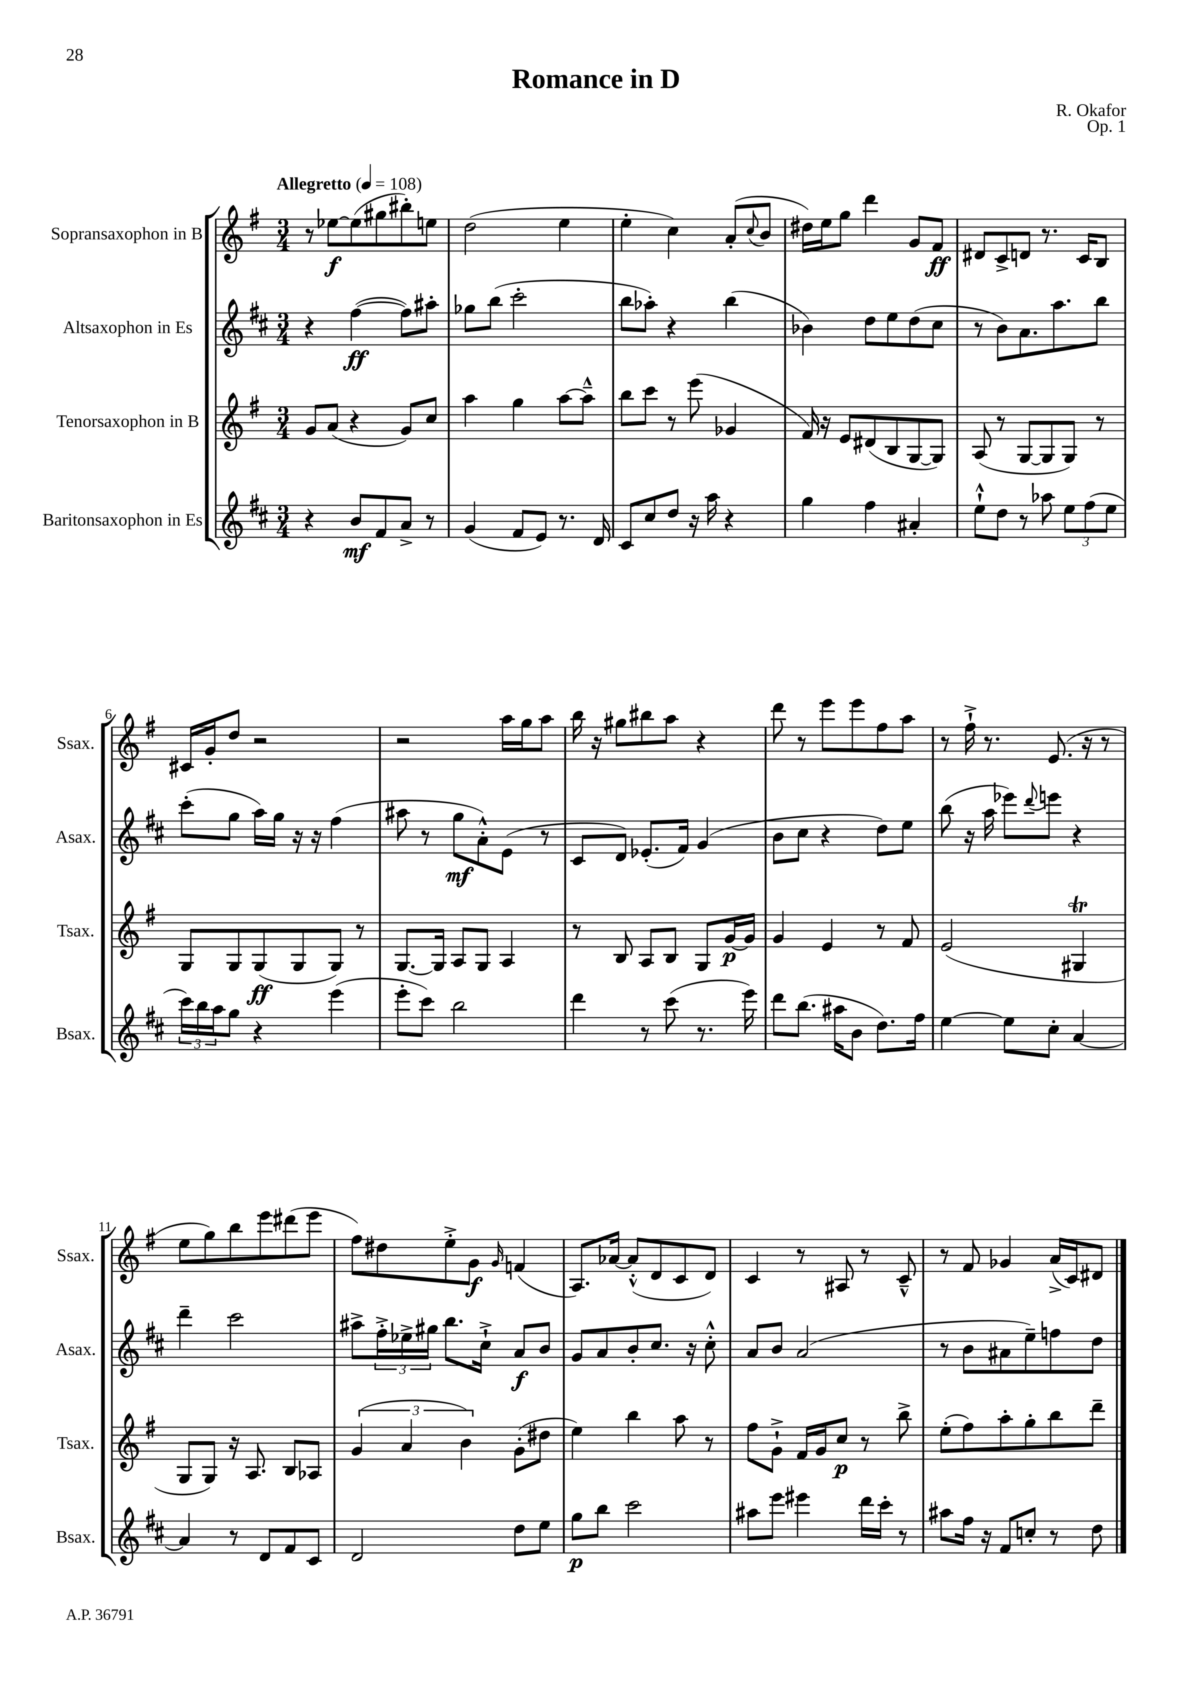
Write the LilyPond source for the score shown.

\header { title = "Romance in D" composer = "R. Okafor" opus = "Op. 1" }
<<
\new StaffGroup <<
\new Staff = "s0" \with { instrumentName = "Sopransaxophon in B" shortInstrumentName = "Ssax." } {
    \clef treble \key g \major \numericTimeSignature \time 3/4 \tempo "Allegretto" 4 = 108
    r8 ees''8~\f ees''8( gis''8 bis''8-.) e''8 |
    d''2( e''4 |
    e''4-. c''4) a'8-.( \appoggiatura { c''8 } b'8 |
    dis''16) e''16 g''8 d'''4 g'8 fis'8\ff |
    dis'8 c'8-> d'8 r8. c'16 b8 |
    cis'16 g'16-. d''8 r2 |
    r2 a''16 g''16 a''8 |
    b''16 r16 gis''8 bis''8 a''8 r4 |
    d'''8 r8 e'''8 e'''8 fis''8 a''8 |
    r8 fis''16-!-> r8. e'8.( r16 r8 |
    e''8 g''8) b''8 e'''8 dis'''8( e'''8 |
    fis''8) dis''8 e''8-.-> g'8\f \grace { g'16 } f'4( |
    a8.) aes'16~ aes'8-.-^( d'8 c'8 d'8) |
    c'4 r8 ais8 r8 c'8---^ |
    r8 fis'8 ges'4 a'16->( c'16) dis'8 \bar "|." |
}
\new Staff = "s1" \with { instrumentName = "Altsaxophon in Es" shortInstrumentName = "Asax." } {
    \clef treble \key d \major \numericTimeSignature \time 3/4
    r4 fis''4~\ff( fis''8) ais''8-. |
    ges''8 b''8( cis'''2-. |
    b''8 aes''8-.) r4 b''4( |
    bes'4) d''8 e''8 d''8( cis''8 |
    r8 b'8) a'8. a''8. b''8 |
    cis'''8-.( g''8 a''16) g''16 r16 r16 fis''4( |
    ais''8 r8 g''8\mf a'8-.-^) e'8( r8 |
    cis'8 d'8) ees'8.-.( fis'16) g'4( |
    b'8 cis''8 r4 d''8) e''8 |
    b''8( r16 a''16 ees'''8) \appoggiatura { d'''8 } e'''8 r4 |
    d'''4-- cis'''2 |
    ais''8-> \tuplet 3/2 { fis''16-.-> ees''16-> gis''16 } b''8. cis''16-!-> a'8\f b'8 |
    g'8 a'8 b'8-. cis''8. r16 cis''8-.-^ |
    a'8 b'8 a'2( |
    r8 b'8 ais'8 e''8--) f''8 d''8 \bar "|." |
}
\new Staff = "s2" \with { instrumentName = "Tenorsaxophon in B" shortInstrumentName = "Tsax." } {
    \clef treble \key g \major \numericTimeSignature \time 3/4
    g'8 a'8( r4 g'8) c''8 |
    a''4 g''4 a''8~ a''8---^ |
    b''8 c'''8 r8 e'''8( ges'4 |
    fis'16) r16 e'8 dis'8( b8 g8~ g8) |
    a8( r8 g8~ g8 g8) r8 |
    g8 g8 g8\ff( g8 g8) r8 |
    g8.~ g16 a8 g8 a4 |
    r8 b8 a8 b8 g8 g'16~\p g'16 |
    g'4 e'4 r8 fis'8 |
    e'2( gis4\trill |
    g8 g8) r16 a8. b8 aes8 |
    \tuplet 3/2 { g'4( a'4 b'4) } g'8-.( dis''8 |
    e''4) b''4 a''8 r8 |
    fis''8 g'8-!-> fis'16 g'16 c''8\p r8 b''8-> |
    e''8-.( fis''8) a''8-. g''8-. b''8 d'''8-- \bar "|." |
}
\new Staff = "s3" \with { instrumentName = "Baritonsaxophon in Es" shortInstrumentName = "Bsax." } {
    \clef treble \key d \major \numericTimeSignature \time 3/4
    r4 b'8\mf fis'8 a'8-> r8 |
    g'4( fis'8 e'8) r8. d'16 |
    cis'8 cis''8 d''8 r16 a''16 r4 |
    g''4 fis''4 ais'4-. |
    e''8-!-^ d''8 r8 aes''8 \tuplet 3/2 { e''8 fis''8( e''8 } |
    \tuplet 3/2 { cis'''16) b''16 a''16 } g''8 r4 e'''4( |
    e'''8-. cis'''8) b''2 |
    d'''4 r8 cis'''8( r8. e'''16) |
    d'''8 b''8.( ais''16 b'8 d''8.) fis''16 |
    e''4~ e''8 cis''8-. a'4~ |
    a'4 r8 d'8 fis'8 cis'8 |
    d'2 d''8 e''8 |
    g''8\p b''8 cis'''2 |
    ais''8 e'''8 eis'''4 d'''16 cis'''16-. r8 |
    ais''8 fis''16 r16 fis'8 c''8-. r8 d''8 \bar "|." |
}
>>
>>
